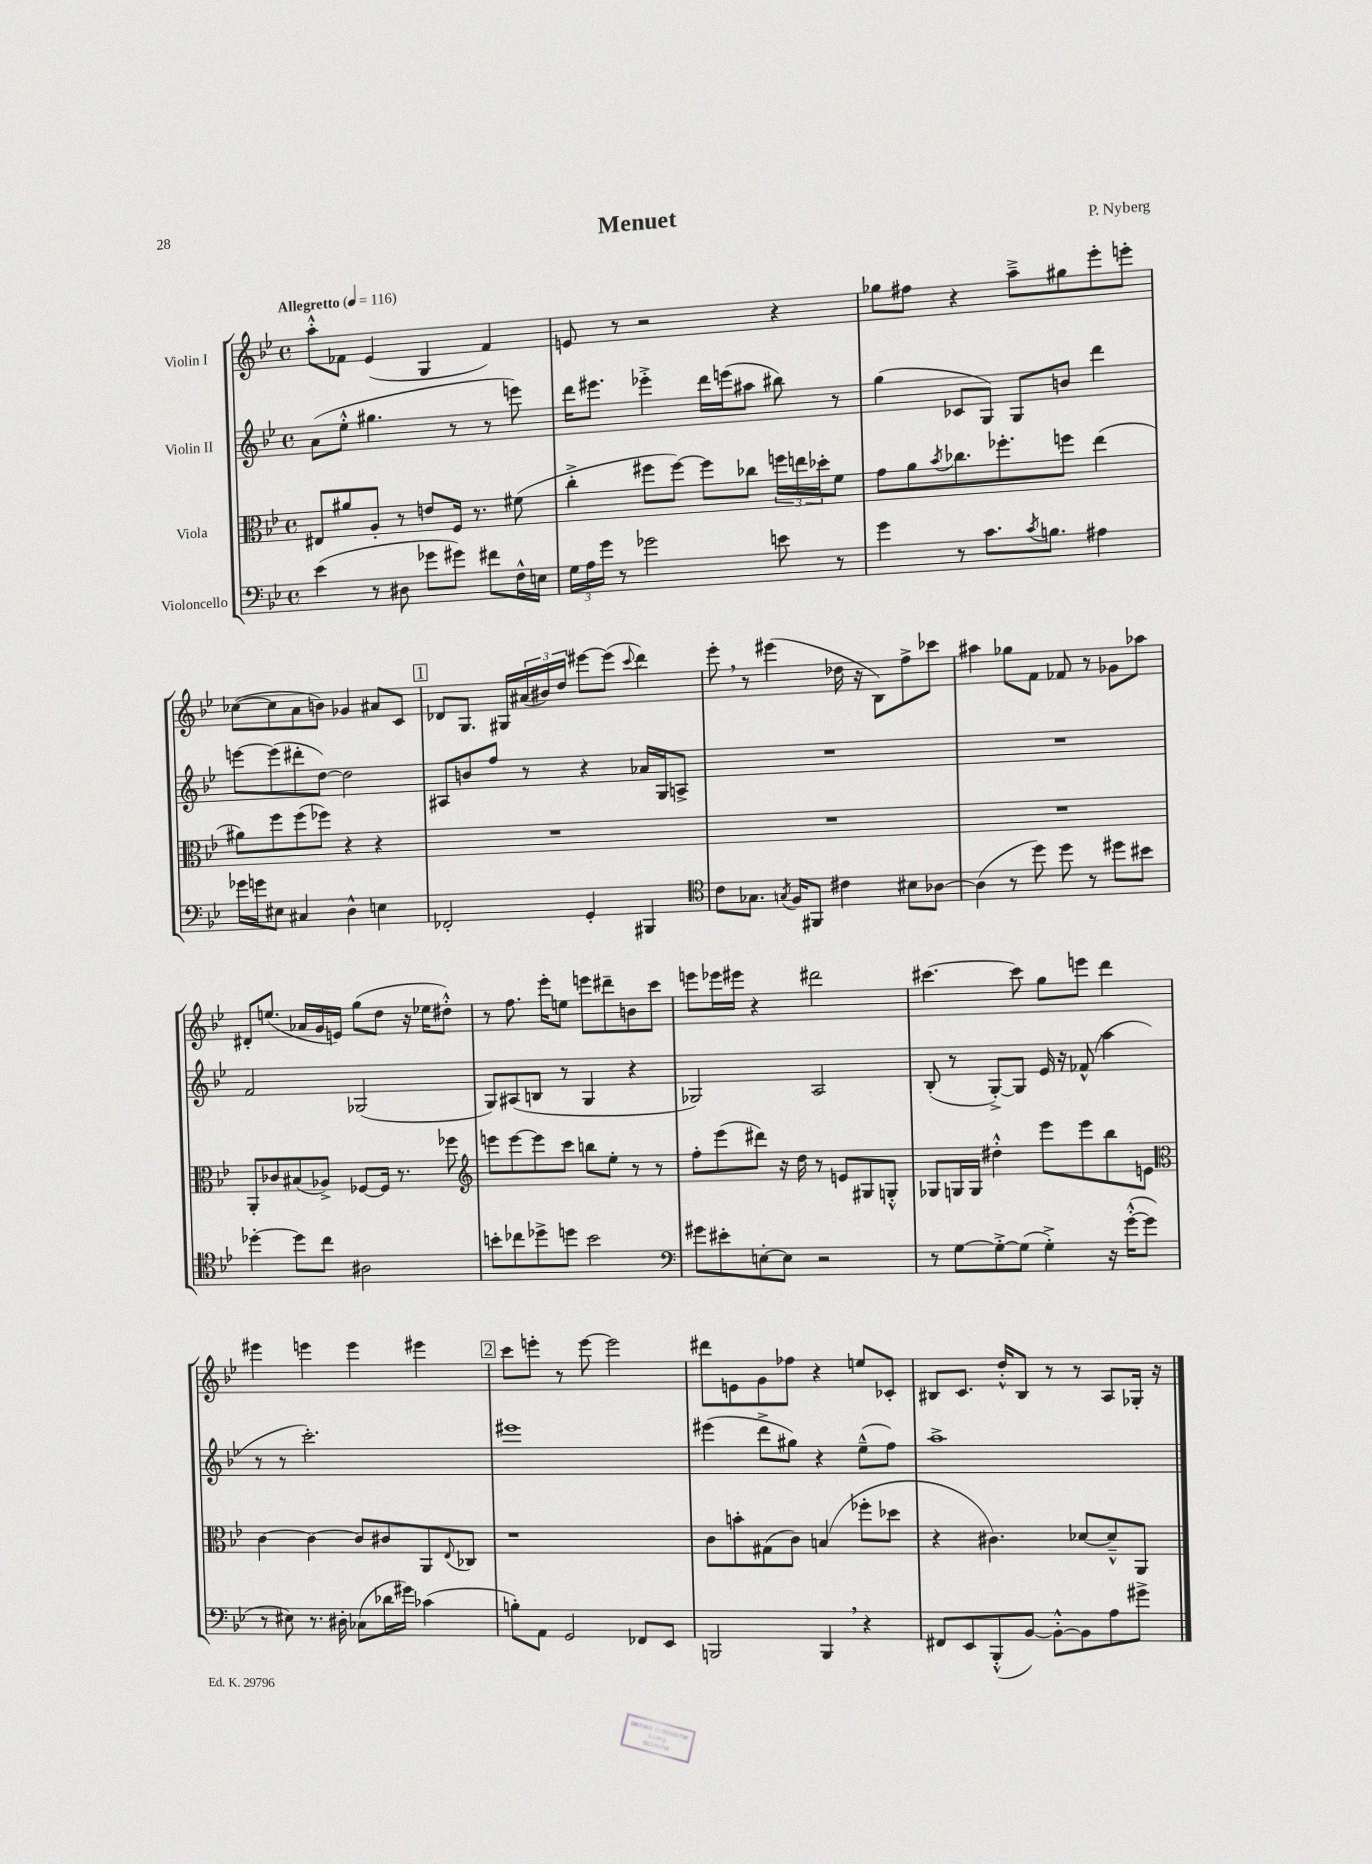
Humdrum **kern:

**kern	**kern	**kern	**kern
*part4	*part3	*part2	*part1
*staff4	*staff3	*staff2	*staff1
*I"Violoncello	*I"Viola	*I"Violin II	*I"Violin I
*clefF4	*clefC3	*clefG2	*clefG2
*k[b-e-]	*k[b-e-]	*k[b-e-]	*k[b-e-]
*M4/4	*M4/4	*M4/4	*M4/4
*met(c)	*met(c)	*met(c)	*met(c)
*MM116	*MM116	*MM116	*MM116
=1	=1	=1	=1
!	!	!	!LO:TX:a:B:t=Allegretto
(4e-\	8E#X/L	(8a\L	8aa'^^\L
.	8a#X/	8ee-'^^\J	8f-X\J
8r	8A'/J	4.gg#X\	(4e-/
8D#X\	8r	.	.
8g-X\L	8en/L	.	4G/
8g#X\J)	16F/Jk	8r	.
.	8.r	.	.
8f#X\L	.	8r	4f-/)
16F^^\L	(8f#X\	8eeen\)	.
16En\JJ	.	.	.
=2	=2	=2	=2
24G\LL	4cc'^\	16ddd\KL	8en/
24A\	.	.	.
.	.	8.eee#X\J	.
24g\JJ	.	.	.
8r	.	.	8r
2g-X\	8ff#X\L	4eee-X'^\	2r
.	[8ff#\J)	.	.
.	8ff#\L]	16ddd\LL	.
.	.	(16eeen\J	.
.	8cc-X\J	8aa#X\J	.
8en\	24ffn\LL	8bb#X\)	4r
.	24een\	.	.
.	24dd-X'\J	.	.
8r	8f\J	8r	.
=3	=3	=3	=3
4g\	8g\L	(4gg\	8gg-X\L
.	8a\	.	8ff#X\J
.	8qb-/	.	.
8r	8.cc-X\	8c-X/L	4r
8.c\L	.	8G/J)	.
.	8.ff-X'\	.	.
.	.	8G/L	8aa~^\L
8qc/	.	.	.
8.Bn\J	.	.	.
.	8ffn\J	8bn/J	8gg#X\
4A#X\	(4ee-\	4ddd\	8eee-'\
.	.	.	8eeen'\J
!!LO:LB:g=z
=4	=4	=4	=4
16g-X\LL	8a#X\L)	[8eeen\L	([8cc-X\L
16gn\J	.	.	.
8E#X\J	8ff\	(8eee\]	8cc-\]
4C#X/	(8ff\	8ddd#X'\	8a\
.	8ff-X\J)	[8dd\J)	8bn\J)
4D^^\	4r	2dd\]	4g-X/
4En\	4r	.	8a#X/L
.	.	.	8c/J
!!LO:REH:place=s1:t=1
=5	=5	=5	=5
2FF-X'/	1r	8A#X/L	8d-X/L
.	.	8bn/	8.G/J
.	.	8ff/J	.
.	.	.	16G#X/LL
.	.	8r	(24a#X/
.	.	.	24b#X/)
.	.	.	24dd/JJ
4GG'/	.	4r	[8eee#X\L
.	.	.	(8eee#\J]
.	.	.	8qqccc/
4BBB#X/	.	16a-X/LL	4ddd\)
.	.	16G/J	.
.	.	8An^/J	.
=6	=6	=6	=6
*clefC4	*	*	*
8c\L	1r	1r	8eee-',\
8.G-X\J	.	.	8r
.	.	.	(4eee#X\
8qGn/	.	.	.
16F/KL	.	.	.
8FF#X/J	.	.	.
4c#X\	.	.	16dd-X\
.	.	.	16r
.	.	.	8B-\L)
8B#X\L	.	.	8ff^\
[8A-X\J	.	.	8ccc-X\J
=7	=7	=7	=7
(4A-\]	1r	1r	4aa#X\
8r	.	.	8gg-X\L
8dd\)	.	.	8f\J
8dd\	.	.	8f-X/
8r	.	.	8r
8dd#X\L	.	.	8g-X\L
8b#X\J	.	.	8aa-X\J
!!LO:LB:g=z
=8	=8	=8	=8
[4dd-X'\	8AA'/L	2f/	8d#X'/L
.	8c-X/	.	(8.een/J
8dd-\L]	(8B#X/	.	.
.	.	.	16a-X/LL
8cc\J	8A-X^/J)	.	16g/
.	.	.	16en/JJ)
2A#X\	[8F-X/L	(2G-X/	(8gg\L
.	16F-/Jk]	.	8dd\J
.	8.r	.	.
.	.	.	16r
.	.	.	16ee-X\KL
.	8ff-X\	.	8dd#X'^^\J)
=9	=9	=9	=9
*	*clefG2	*	*
8bn'\L	8eeen\L	8G/L)	8r
8cc-X\	[8eee\	(8A#X/	8.ff\
8dd-X^\	8eee\]	8Bn/J	.
.	.	.	16eee-'\KL
8ddn\J	8ccc\J	8r	8een\J
2b\	8bbn\L	4G/	8eeen\L
.	8ee-'\J	.	8ddd#X~\
.	8r	4r	8bn\
.	8r	.	8ccc\J
=10	=10	=10	=10
*clefF4	*	*	*
8g#X\L	8ff'\L	2G-X/)	8eeen\L
8e#X'\	(8eee-\	.	16eee-X\L
.	.	.	16eee#X\JJ
[8En'\	8ddd#X\J)	.	4r
8E\J]	16r	.	.
.	16dd\	.	.
2r	8r	2A/	2ddd#X\
.	8en/L	.	.
.	8G#X/	.	.
.	8Gn'^^/J	.	.
=11	=11	=11	=11
8r	8G-X/L	(8B-'/	[4.ccc#X\
[8G\L	16Gn/L	8r	.
.	16G/JJ	.	.
8G'^\_	4dd#X'^^\	[8G'^/L)	.
(8G\J]	.	8G/J]	8ccc#\]
4G'^\)	8eee-\L	16e-/	8gg\L
.	.	16r	.
.	8eee-\	(8f-X^^/	8eeen\J
16r	8bb-\	4aa\	4ddd\
([16g'^^\KL	.	.	.
8g\J]	8en\J	.	.
!!LO:LB:g=z
=12	=12	=12	=12
*	*clefC3	*	*
8r	[4c\	8r	4eee#X\
8E#X\)	.	8r	.
8.r	4c\_	2.ccc'\)	4eeen\
16D#X'\	.	.	.
(8C-X\L	8c/L]	.	4eee\
16d-X\L	8c#X/	.	.
16g#X\JJ)	.	.	.
(4c-X\	8AA/	.	4eee#X\
.	8qqE-/	.	.
.	8C-X/J	.	.
!!LO:REH:place=s1:t=2
=13	=13	=13	=13
8Bn'\L)	1r	1eee#X	8ccc\L
8AA\J	.	.	8eeen'\J
2GG/	.	.	8r
.	.	.	[8eee\
.	.	.	2eee\]
8FF-X/L	.	.	.
8EE-/J	.	.	.
=14	=14	=14	=14
2BBBn/	8c\L	(4eee#X\	8ddd#X\L
.	8bn'\	.	8en\
.	(8G#X\	8ddd^\L	8g\
.	8c\J)	8gg#X\J)	8ff-X\J
4BBB,/	(4Bn/	4r	4r
4r	8ff-X'\L	(8ee-~^^\L	8een/L
.	8dd-X\J	8ff\J)	8c-X'/J
=15	=15	=15	=15
8FF#X/L	4r	1aa^	8B#X/L
8EE-/	.	.	8.c/J
(8BBB-'^^/	4.c#X\)	.	.
.	.	.	16dd'^^/KL
[8BB-/J)	.	.	8B#/J
8BB-'^^\L_	.	.	8r
8BB-\]	[8d-X/L	.	8r
8A\	8d-~^^/]	.	8A/L
8g#X^\J	8AA/J	.	16G-X'/Jk
.	.	.	16r
==	==	==	==
*-	*-	*-	*-
